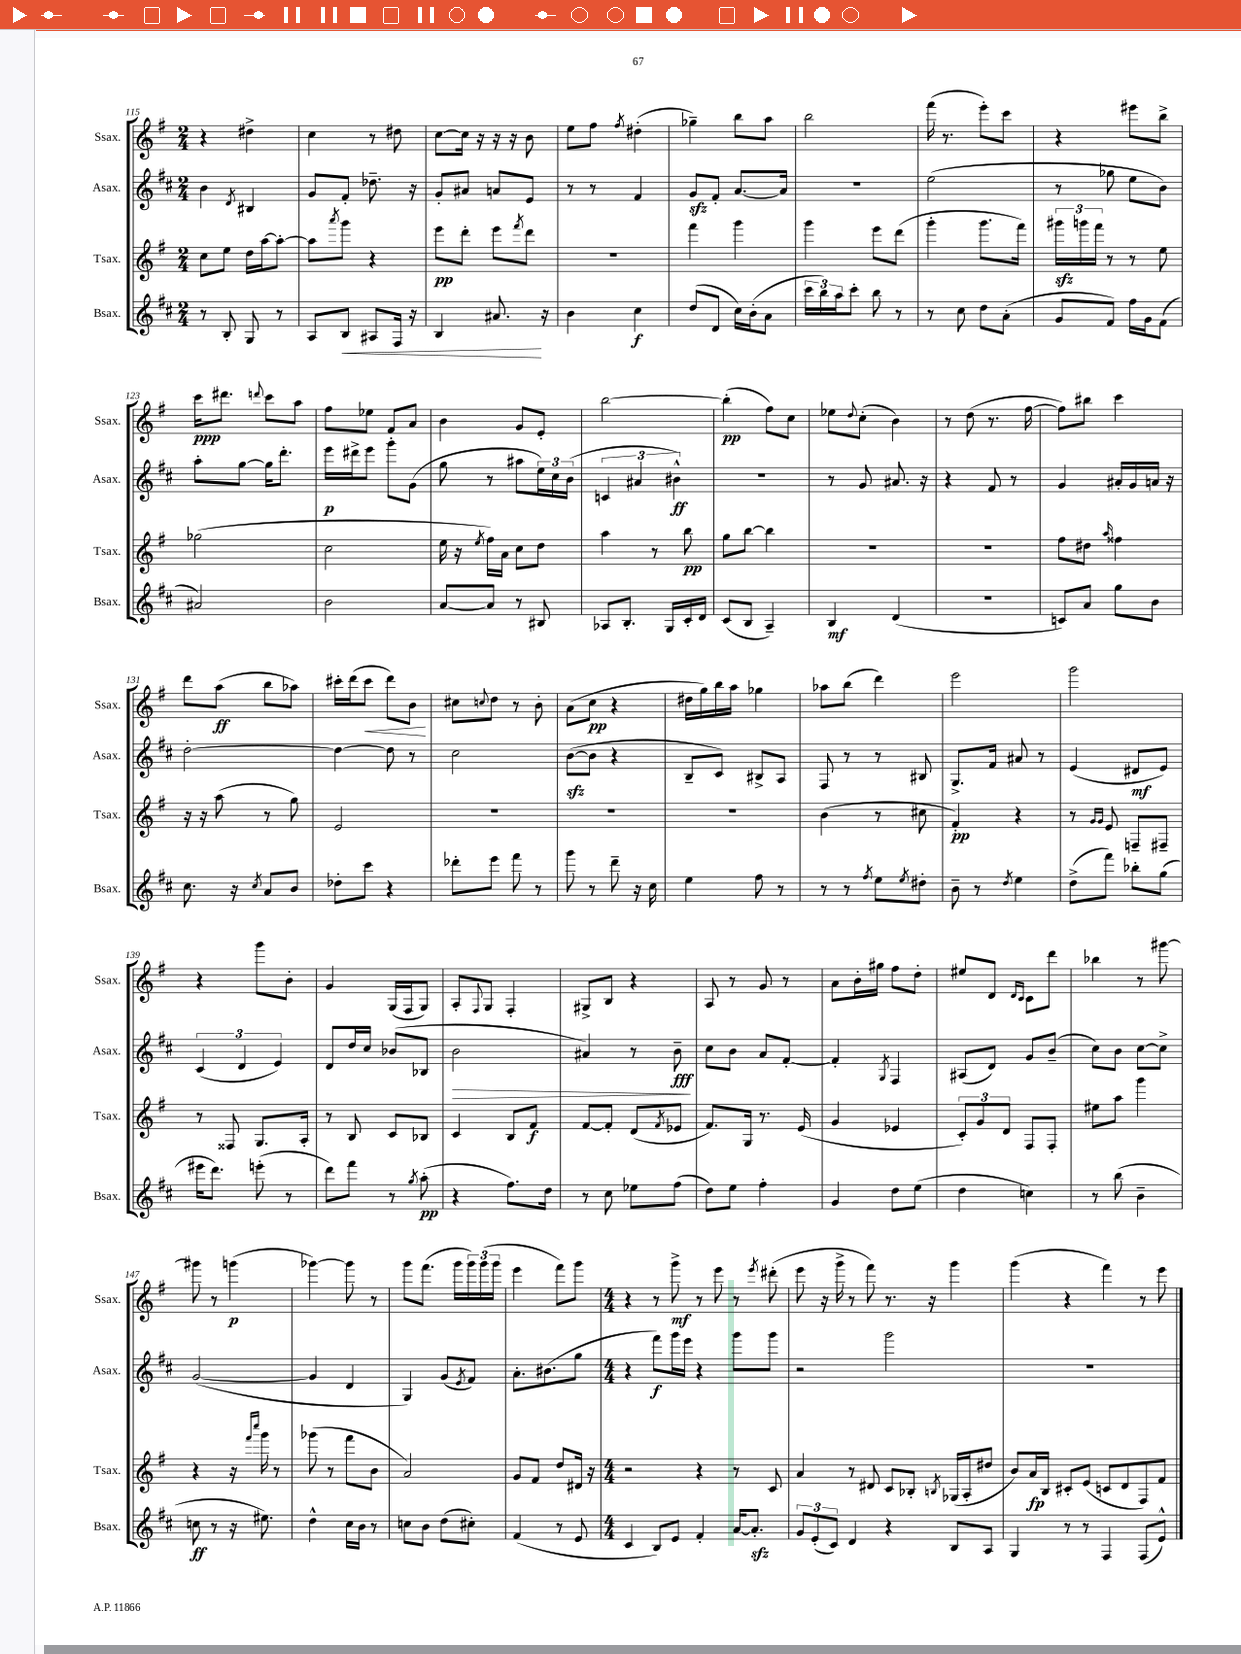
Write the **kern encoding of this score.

**kern	**kern	**kern	**kern
*staff4	*staff3	*staff2	*staff1
*clefG2	*clefG2	*clefG2	*clefG2
*k[f#c#]	*k[f#]	*k[f#c#]	*k[f#]
*M2/4	*M2/4	*M2/4	*M2/4
8r	8cc	4b	4r
8B'	8ee	.	.
.	.	8qd	.
8G	16dd	4B#	4dd#^
.	[16aa	.	.
8r	8aa'_	.	.
=	=	=	=
8A	8aa]	8g	4cc
.	8qaaa	.	.
8B	8ggg	8f#'	.
8A#	4r	8.dd-~	8r
16F#	.	.	8dd#
16r	.	16r	.
=	=	=	=
4B	8eee	8g'	[8cc
.	8ddd'	8a#	16cc]
.	.	.	16r
8.a#	8eee	8a	16r
.	.	.	16r
.	8qfff#	.	.
.	8ddd	8e	8b
16r	.	.	.
=	=	=	=
4b	2r	8r	8ee
.	.	8r	8ff#
.	.	.	8qff#
4cc#	.	4f#	(4dd#'
=	=	=	=
(8dd	4fff#	8g	4gg-~)
8d	.	8f#'	.
16cc#)	4ggg	[8.a	8bb
(16b'	.	.	.
8a	.	.	8aa
.	.	16a]	.
=	=	=	=
24ccc#	4ggg	2r	2bb
24bb)	.	.	.
24aa	.	.	.
8ccc#'	.	.	.
8bb	8eee	.	.
8r	(8ddd	.	.
=	=	=	=
8r	4ggg'	(2ee	(16fff#
.	.	.	8.r
8cc#	.	.	.
8dd	8.ggg	.	8eee')
(8a'	.	.	8ccc
.	16fff#)	.	.
=	=	=	=
8g	24ggg#	8r	4r
.	24ggg	.	.
.	24fff#	.	.
8f#)	8r	8gg-	.
16ff#	8r	8ee	8eee#
16g	.	.	.
(8f#	8ee	8b)	8bb^
=	=	=	=
2a#)	(2gg-	8aa'	16ccc
.	.	.	8.ddd#
.	.	[8gg	.
.	.	.	8qqddd
.	.	16gg]	8ccc
.	.	8.ddd'	.
.	.	.	8aa
=	=	=	=
2b	2cc	16eee	8ff#
.	.	16ddd#^	.
.	.	8eee	8ee-
.	.	8ggg'	8f#
.	.	(8g	8a
=	=	=	=
[8a	16ee	8gg	4b
.	16r	.	.
.	8qee	.	.
8a]	16ff#)	8r	.
.	16a	.	.
8r	8cc	8aa#	8g
8B#	8dd	24ee)	8e'
.	.	24cc#	.
.	.	(24b	.
=	=	=	=
8A-	4aa	6c	[2bb
8.B'	.	.	.
.	.	6a#	.
.	8r	.	.
16G	.	.	.
.	.	6b#^^)	.
16c#'	8bb	.	.
16d	.	.	.
=	=	=	=
(8c#	8gg	2r	(4bb']
8B	[8bb	.	.
4A~)	4bb]	.	8ff#)
.	.	.	8cc
=	=	=	=
4B	2r	8r	8ee-
.	.	.	8qqdd
.	.	8g	(8cc'
(4d	.	8.a#	4b)
.	.	16r	.
=	=	=	=
2r	2r	4r	8r
.	.	.	(8dd
.	.	8f#	8.r
.	.	8r	.
.	.	.	[16ff#
=	=	=	=
8c)	8ff#	4g	8ff#])
8a	8dd#	.	8bb#
.	16qqaa	.	.
8gg	4ff##	16a#'	4ccc
.	.	16g	.
8b	.	16a	.
.	.	16r	.
=	=	=	=
8.cc#	16r	[2dd'	8ddd
.	16r	.	.
.	(8aa	.	(8aa
16r	.	.	.
8qcc#	.	.	.
8a	8r	.	8bb
8b	8gg)	.	8aa-)
=	=	=	=
8dd-'	2e	4dd_	16ccc#'
.	.	.	(16ddd
8ccc#	.	.	8ccc#
4r	.	8dd]	8ddd)
.	.	8r	8b
=	=	=	=
8ddd-'	2r	2cc#	8cc#
.	.	.	8qqcc
8eee	.	.	8dd
8fff#	.	.	8r
8r	.	.	8b'
=	=	=	=
8ggg	2r	([8b	(8a
8r	.	8b]	8cc
8ddd~	.	4r	4r
16r	.	.	.
16cc#	.	.	.
=	=	=	=
4ee	2r	8B~	16dd#
.	.	.	16gg)
.	.	8c#)	16bb
.	.	.	16aa
8ff#	.	8B#^	4gg-
8r	.	8A	.
=	=	=	=
8r	(4b	8F#	8aa-
8r	.	8r	(8bb
8qff#	.	.	.
8ee	8r	8r	4ddd)
8qee	.	.	.
8dd#'	8cc#	8B#	.
=	=	=	=
8b~	4f#')	8.G^	2eee
8r	.	.	.
.	.	16f#	.
8qdd	.	.	.
4ee	4r	8a#	.
.	.	8r	.
=	=	=	=
(8dd^	8r	(4e	2ggg
.	16qqg	.	.
.	16qqg	.	.
8fff#)	8e	.	.
8bb-'	8F~	8d#	.
(8gg	8F#~	8e)	.
=	=	=	=
16eee#	8r	(6c#	4r
8.ddd)	.	.	.
.	8F##	.	.
.	.	6d	.
(8eee'	8.G	.	8ggg
.	.	6e)	.
8r	.	.	8b'
.	16A'	.	.
=	=	=	=
8ddd)	8r	8d	4g
8fff#	8B	16dd	.
.	.	16cc#	.
8r	8c	(8b-	(16G
.	.	.	16F#
8qgg	.	.	.
(8aa'	8B-	8B-	8G)
=	=	=	=
4r	4c	2b	8A'
.	.	.	8qqF#
.	.	.	8G
8.ff#)	8B	.	4F#'
.	8f#	.	.
16dd	.	.	.
=	=	=	=
8r	[8f#	4a#)	8G#^
8cc#	8f#']	.	8B
8ee-	(8d	8r	4r
.	8qf#	.	.
(8ff#	8e-	8b~	.
=	=	=	=
8dd)	8.f#)	8cc#	8A
8ee	.	8b	8r
.	16G	.	.
4ff#'	8.r	8a	8g
.	.	[8f#'	8r
.	(16e	.	.
=	=	=	=
4g	4g	4f#']	8a
.	.	.	16b'
.	.	.	16gg#
.	.	8qG	.
8dd	4e-	4F#	8ff#
(8ee	.	.	8dd'
=	=	=	=
4dd	12c')	(8A#	8ee#
.	12g	.	.
.	.	8d)	8d
.	12d	.	.
.	.	.	16qqd
.	.	.	16qqc
4cc)	8F#	8g	8c
.	8F#'	(8b~	8ddd
=	=	=	=
8r	8ee#	8cc#)	4bb-
(8bb	8aa	8b	.
4b~	4ggg	[8cc#	8r
.	.	8cc#^]	[8ggg#
=	=	=	=
8cc	4r	([2g	8ggg#]
8r	.	.	8r
16r	16r	.	(4ggg
.	16qqfff#	.	.
.	16qqcccc	.	.
8.ee#)	16ggg	.	.
.	8r	.	.
=	=	=	=
4dd^^	(8ggg-	4g]	[4ggg-)
.	8r	.	.
16cc#	8fff#	4d	8ggg-]
16b	.	.	.
8r	8b	.	8r
=	=	=	=
8cc	2a)	4G)	8ggg
8b	.	.	(8.fff#
(8dd	.	(8g	.
.	.	.	16ggg
.	.	8qe	.
8cc#')	.	8f#)	24ggg)
.	.	.	(24ggg
.	.	.	24ggg
=	=	=	=
(4f#	8g	8.a'	4eee
.	8f#	.	.
.	.	(8.b#	.
8r	8dd	.	8fff#)
8e	16d#	8gg	8ggg
.	16r	.	.
=	=	=	=
*M4/4	*M4/4	*M4/4	*M4/4
4c#	2r	4r	4r
8B)	.	8fff#)	8r
8e	.	16ggg	8ggg^
.	.	16eee	.
4f#'	4r	4r	8r
.	.	.	8eee
[16a	8r	8ggg	8r
8.a']	.	.	.
.	.	.	8qeee
.	8c	8ggg	(8ddd#'
=	=	=	=
12g	4a	2r	8eee
(12e'	.	.	.
.	.	.	16r
12c#)	.	.	.
.	.	.	16ggg^
4d	8r	.	8r
.	8d#	.	8fff#)
4r	8c	2ggg	8.r
.	8B-'	.	.
.	.	.	16r
.	8qB	.	.
8B	(16G-	.	4ggg
.	16A'	.	.
8A	8dd#	.	.
=	=	=	=
4G	8b)	1r	(4ggg
.	16a	.	.
.	16B	.	.
8r	8c#'	.	4r
8r	(8e	.	.
4F#	8c	.	4fff#)
.	8d	.	.
(8F#	8F#)	.	8r
8e^^)	8f#	.	8eee
==	==	==	==
*-	*-	*-	*-
